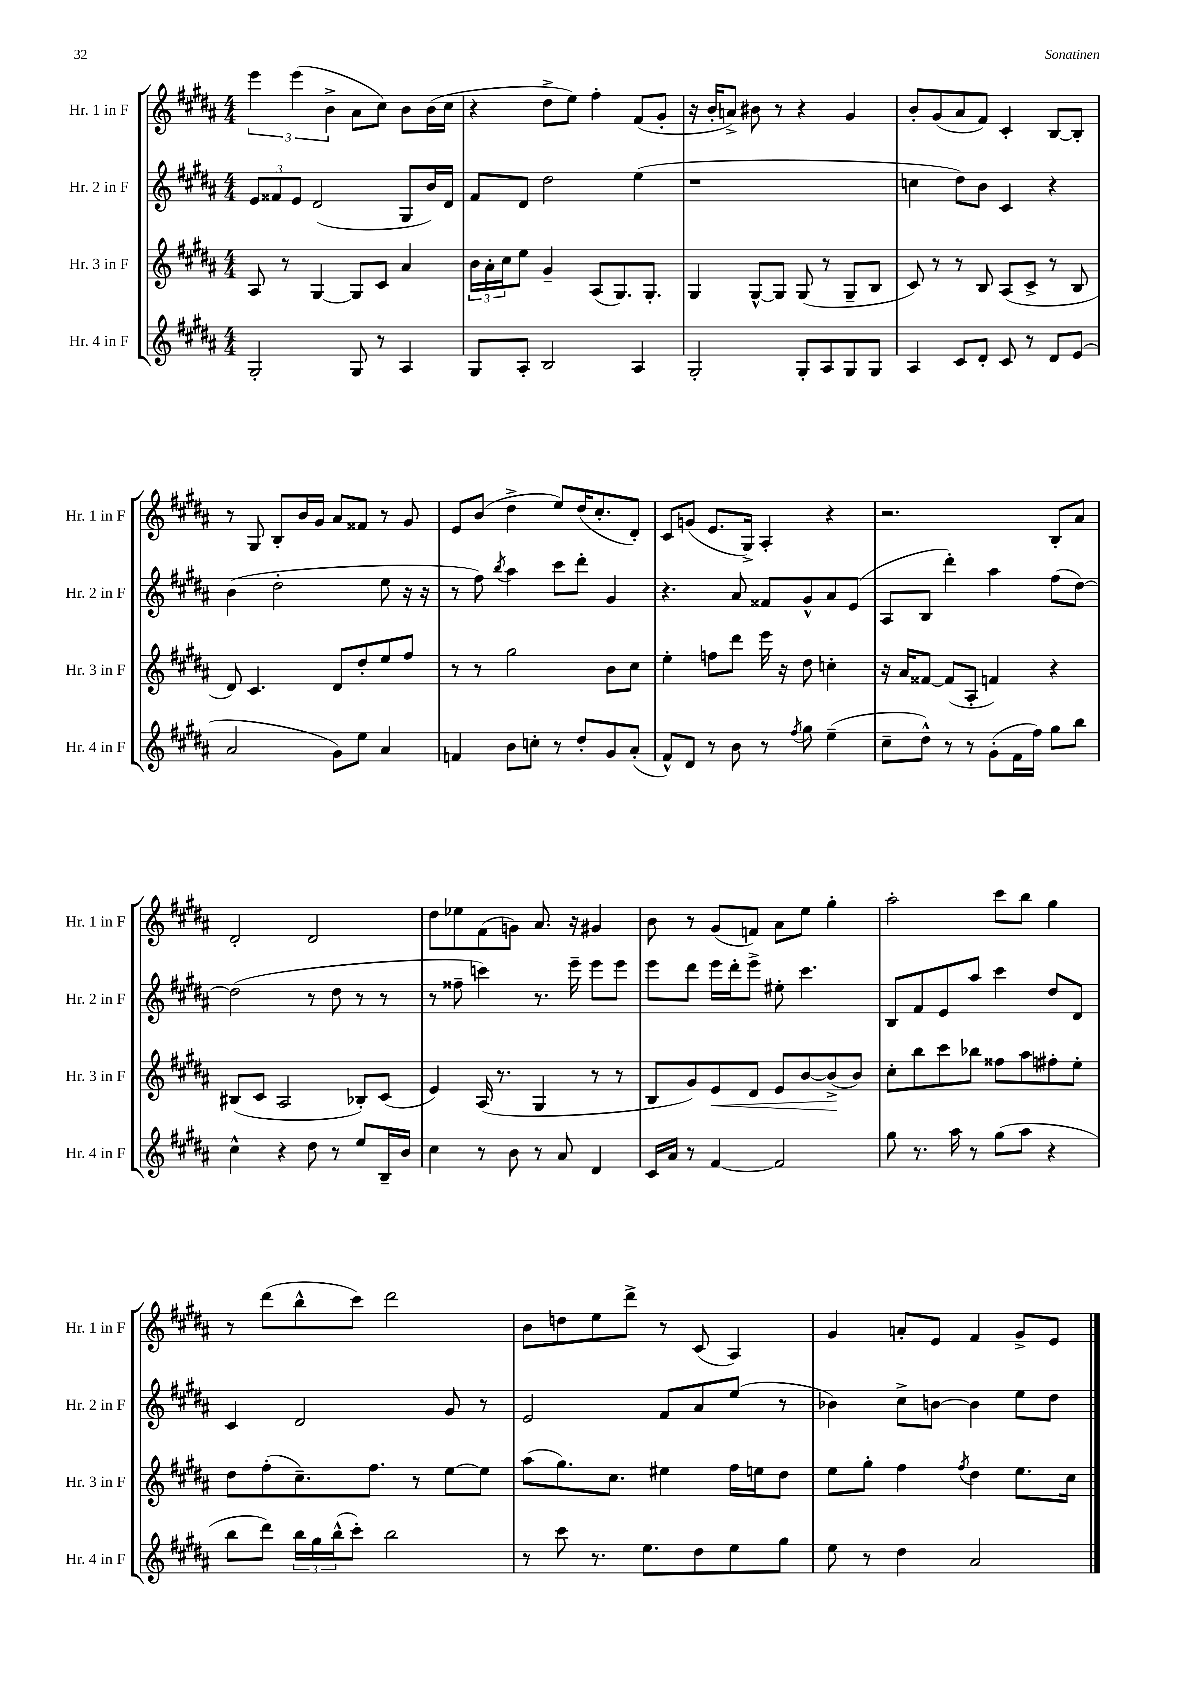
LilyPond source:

<<
\new StaffGroup <<
\new Staff = "s0" \with { instrumentName = "Hr. 1 in F" shortInstrumentName = "Hr. 1 in F" } {
    \clef treble \key b \major \numericTimeSignature \time 4/4
    \tuplet 3/2 { e'''4 e'''4( b'4-> } ais'8 cis''8) b'8 b'16( cis''16 |
    r4 dis''8-> e''8) fis''4-. fis'8( gis'8-. |
    r16 b'16-. a'8->) bis'8 r8 r4 gis'4 |
    b'8-. gis'8( ais'8 fis'8) cis'4-. b8~ b8-. |
    r8 gis8 b8-. b'16 gis'16 ais'8 fisis'8 r8 gis'8 |
    e'8 b'8( dis''4-> e''8) dis''16( cis''8.-. dis'8-.) |
    cis'8 g'8( e'8. gis16->) ais4-. r4 |
    r2. b8-. ais'8 |
    dis'2-. dis'2 |
    dis''8 ees''8 fis'8( g'8) ais'8. r16 gis'4 |
    b'8 r8 gis'8( f'8) ais'8 e''8 gis''4-. |
    ais''2-. cis'''8 b''8 gis''4 |
    r8 dis'''8( b''8-^ cis'''8) dis'''2 |
    b'8 d''8 e''8 dis'''8-> r8 cis'8( ais4) |
    gis'4 a'8-. e'8 fis'4 gis'8-> e'8 \bar "|." |
}
\new Staff = "s1" \with { instrumentName = "Hr. 2 in F" shortInstrumentName = "Hr. 2 in F" } {
    \clef treble \key b \major \numericTimeSignature \time 4/4
    \tuplet 3/2 { e'8 fisis'8 e'8 } dis'2( gis8 b'16) dis'16 |
    fis'8 dis'8 dis''2 e''4( |
    r1 |
    c''4 dis''8) b'8 cis'4 r4 |
    b'4( dis''2-. e''8 r16 r16 |
    r8 fis''8) \acciaccatura { b''8 } ais''4 cis'''8 dis'''8-. gis'4 |
    r4. ais'8 fisis'8 gis'8-^ ais'8 e'8( |
    ais8 b8 dis'''4-.) ais''4 fis''8( dis''8~) |
    dis''2( r8 dis''8 r8 r8 |
    r8 fisis''8-- c'''4) r8. e'''16-- e'''8 e'''8 |
    e'''8 dis'''8 e'''16 dis'''16-. e'''8-> eis''8-. cis'''4. |
    b8 fis'8 e'8 ais''8 cis'''4 dis''8 dis'8 |
    cis'4 dis'2 gis'8 r8 |
    e'2 fis'8 ais'8 e''8( r8 |
    bes'4) cis''8-> b'8~ b'4 e''8 dis''8 \bar "|." |
}
\new Staff = "s2" \with { instrumentName = "Hr. 3 in F" shortInstrumentName = "Hr. 3 in F" } {
    \clef treble \key b \major \numericTimeSignature \time 4/4
    ais8 r8 gis4~ gis8 cis'8 ais'4 |
    \tuplet 3/2 { b'16 ais'16-. cis''16 } e''8 gis'4-- ais8( gis8.) gis8.-. |
    gis4 gis8~-^ gis8 gis8( r8 gis8-- b8 |
    cis'8) r8 r8 b8 ais8( cis'8-> r8 b8 |
    dis'8) cis'4. dis'8 dis''8-. e''8 fis''8 |
    r8 r8 gis''2 b'8 cis''8 |
    e''4-. f''8 dis'''8 e'''16 r16 dis''8 c''4-. |
    r16 ais'16 fisis'8~ fisis'8( ais8-. f'4) r4 |
    bis8( cis'8 ais2 bes8-.) cis'8( |
    e'4) ais16( r8. gis4 r8 r8 |
    b8 gis'8) e'8\< dis'8 e'8 b'8~ b'8->\!( b'8) |
    cis''8-. b''8 cis'''8 bes''8 fisis''8 ais''8 fis''8-. e''8-. |
    dis''8 fis''8-.( cis''8.--) fis''8. r8 e''8~ e''8 |
    ais''8( gis''8.) cis''8. eis''4 fis''16 e''16 dis''8 |
    e''8 gis''8-. fis''4 \acciaccatura { fis''8 } dis''4 e''8. cis''16 \bar "|." |
}
\new Staff = "s3" \with { instrumentName = "Hr. 4 in F" shortInstrumentName = "Hr. 4 in F" } {
    \clef treble \key b \major \numericTimeSignature \time 4/4
    gis2-. gis8 r8 ais4 |
    gis8 ais8-. b2 ais4 |
    gis2-. gis8-. ais8 gis8 gis8 |
    ais4 cis'8 dis'8-. cis'8 r8 dis'8 e'8( |
    ais'2 gis'8) e''8 ais'4 |
    f'4 b'8 c''8-. r8 dis''8-. gis'8 ais'8-.( |
    fis'8-^) dis'8 r8 b'8 r8 \acciaccatura { fis''8 } gis''8 e''4--( |
    cis''8-- dis''8-^) r8 r8 gis'8-.( fis'16 fis''16) gis''8 b''8 |
    cis''4-^ r4 dis''8 r8 e''8 b16-- b'16 |
    cis''4 r8 b'8 r8 ais'8 dis'4 |
    cis'16 ais'16 r8 fis'4~ fis'2 |
    gis''8 r8. ais''16 r8 gis''8( ais''8 r4 |
    b''8 dis'''8) \tuplet 3/2 { b''16 gis''16 b''16-^( } cis'''8-.) b''2 |
    r8 cis'''8 r8. e''8. dis''8 e''8 gis''8 |
    e''8 r8 dis''4 ais'2 \bar "|." |
}
>>
>>
\layout { \context { \Score \remove "Bar_number_engraver" } }
